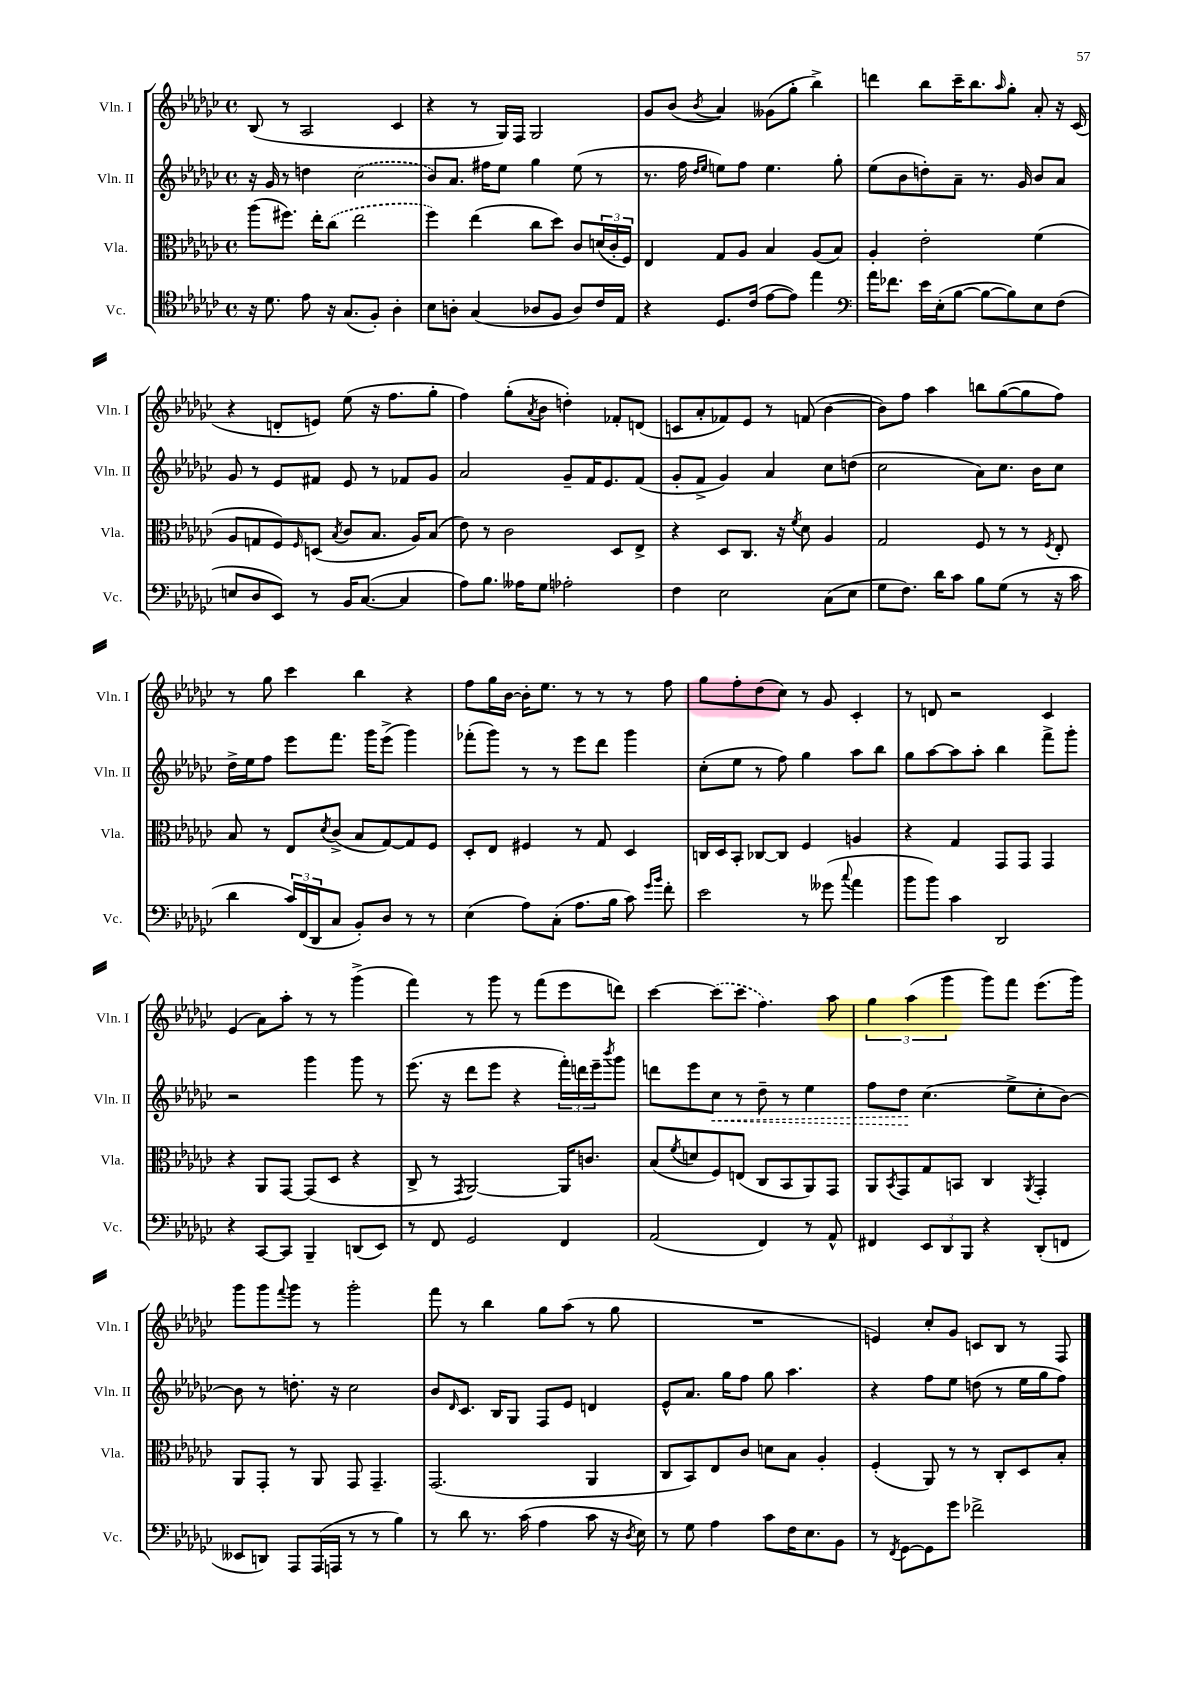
<<
\new StaffGroup <<
\new Staff = "s0" \with { instrumentName = "Vln. I" shortInstrumentName = "Vln. I" } {
    \clef treble \key ges \major \defaultTimeSignature \time 4/4
    bes8( r8 aes2 ces'4 |
    r4 r8 ges16) f16 ges2 |
    ges'8 bes'8( \acciaccatura { bes'8 } aes'4) geses'8( ges''8-. bes''4->) |
    d'''4 bes''8 ces'''16-- bes''8. \grace { aes''16 } ges''8-. aes'8-. r16 ces'16( |
    r4 d'8-. e'8) ees''8( r16 f''8. ges''8-. |
    f''4) ges''8-.( \acciaccatura { aes'8 } bes'8 d''4-.) fes'8-. d'8( |
    c'8 aes'8-. fes'8) ees'8 r8 f'8( bes'4~ |
    bes'8) f''8 aes''4 b''8 ges''8~( ges''8 f''8) |
    r8 ges''8 ces'''4 bes''4 r4 |
    f''8 ges''16 bes'16~ bes'16-. ees''8. r8 r8 r8 f''8 |
    ges''8 f''8-. des''8( ces''8) r8 ges'8 ces'4-. |
    r8 d'8 r2 ces'4 |
    ees'4( aes'8) aes''8-. r8 r8 ges'''4->( |
    f'''4) r8 ges'''8 r8 f'''8( ees'''8 d'''8) |
    ces'''4~ \once \slurDashed ces'''8( ces'''8 f''4.) aes''8 |
    \tuplet 3/2 { ges''4 aes''4( ges'''4 } ges'''8) f'''8 ees'''8.( ges'''16) |
    ges'''8 ges'''8 \appoggiatura { f'''8 } ges'''8 r8 ges'''2-. |
    f'''8 r8 bes''4 ges''8 aes''8( r8 ges''8 |
    R1 |
    e'4) ces''8-. ges'8 c'8 bes8 r8 f8 \bar "|." |
}
\new Staff = "s1" \with { instrumentName = "Vln. II" shortInstrumentName = "Vln. II" } {
    \clef treble \key ges \major \defaultTimeSignature \time 4/4
    r16 ges'16 r8 d''4 \once \slurDashed ces''2( |
    bes'8) aes'8. fis''16 ees''8 ges''4 ees''8( r8 |
    r8. f''16 \grace { des''16 ees''16 } e''8) f''8 e''4. ges''8-. |
    ees''8( bes'8 d''8-.) aes'8-- r8. ges'16 bes'8 aes'8 |
    ges'8 r8 ees'8 fis'8 ees'8 r8 fes'8 ges'8 |
    aes'2 ges'8-- f'16 ees'8. f'8( |
    ges'8-. f'8-> ges'4) aes'4 ces''8 d''8( |
    ces''2 aes'8) ces''8. bes'16 ces''8 |
    des''16-> ees''16 f''8 ees'''8 f'''8. ges'''16 ees'''8->( ges'''4) |
    fes'''8-.( ges'''8) r8 r8 ees'''8 des'''8 ges'''4 |
    ces''8-.( ees''8 r8 f''8) ges''4 aes''8 bes''8 |
    ges''8 aes''8~ aes''8 aes''8-. bes''4 f'''8-> ges'''8-. |
    r2 ges'''4 ges'''8 r8 |
    ees'''8.( r16 des'''8 ees'''8 r4 \tuplet 3/2 { f'''16-.) d'''16 ees'''16-- } \acciaccatura { bes'''8 } ges'''8 |
    d'''8 ees'''8 \once \override Hairpin.style = #'dashed-line ces''8\< r8 des''8-- r8 ees''4 |
    f''8 des''8\! ces''4.( ees''8-> ces''8-. bes'8~) |
    bes'8 r8 d''8.-. r16 ces''2 |
    bes'8 \grace { des'16 } ces'8. bes16 ges8 f8 ees'8 d'4 |
    ees'8-^ aes'8. ges''16 f''8 ges''8 aes''4. |
    r4 f''8 ees''8 d''8( r8 ees''16 ges''16 f''8) \bar "|." |
}
\new Staff = "s2" \with { instrumentName = "Vla." shortInstrumentName = "Vla." } {
    \clef alto \key ges \major \defaultTimeSignature \time 4/4
    aes''8( fis''8.) ees''16-. \once \slurDashed ces''8( ees''2 |
    f''4) ees''4( ces''8 des''8) ces'8 \tuplet 3/2 { d'16( ces'16-. f16) } |
    ees4 ges8 aes8 bes4 aes8( bes8) |
    aes4-. ees'2-. f'4( |
    aes8 g8 f8) \grace { f16 } d8( \acciaccatura { bes8 } ces'8 bes8. aes16) bes8( |
    ees'8) r8 ces'2 des8 ees8-> |
    r4 des8 ces8. r16 \acciaccatura { f'8 } des'8 aes4 |
    ges2 f8 r8 r8 \acciaccatura { f8 } ees8-. |
    bes8 r8 ees8 \acciaccatura { des'8 } ces'8->( bes8 ges8~) ges8 f8 |
    des8-. ees8 fis4 r8 ges8 des4 |
    c16 des16 bes,8-. ces8~ ces8 f4 a4 |
    r4 ges4 ges,8 ges,8 ges,4 |
    r4 aes,8 ges,8~ ges,8( des8 r4 |
    ces8-> r8 \acciaccatura { ges,8 } aes,2~) aes,16 c'8. |
    bes8( \acciaccatura { f'8 } d'8 f8) e8( ces8 bes,8 aes,8) ges,8 |
    aes,8 \acciaccatura { bes,8 } ges,8 ges8 b,8 ces4 \acciaccatura { aes,8 } ges,4-. |
    aes,8 ges,8-. r8 aes,8 ges,8 ges,4.-- |
    ges,2.( aes,4 |
    ces8 bes,8) ees8 ces'8 d'8 bes8 aes4-. |
    f4-.( aes,8) r8 r8 ces8-. des8 bes8-. \bar "|." |
}
\new Staff = "s3" \with { instrumentName = "Vc." shortInstrumentName = "Vc." } {
    \clef tenor \key ges \major \defaultTimeSignature \time 4/4
    r16 des'8. ees'8 r16 ges8.( f8-.) aes4-. |
    bes8 a8-. ges4( aes8 f8 aes8) ces'16 ees16 |
    r4 des8. ces'16( ees'8~ ees'8) ees''4 |
    \clef bass aes'16 fes'8. ees'16 ees16-.( bes8~ bes8~ bes8) ees8 f8( |
    e8 des8 ees,8) r8 bes,16 ces8.~( ces4 |
    aes8) bes8. aeses16 ges8 aes2-. |
    f4 ees2 ces8( ees8 |
    ges8 f8.) des'16 ces'8 bes8 ges8( r8 r16 ces'16 |
    des'4 \tuplet 3/2 { ces'16) f,16( des,16 } ces8 bes,8-.) des8 r8 r8 |
    ees4( aes8) ces8-.( aes8. bes16 ces'8) \grace { ges'16 bes'16 } f'8-. |
    ees'2 r8 geses'8( \appoggiatura { ces''8 } aes'4 |
    bes'8 bes'8) ces'4 des,2 |
    r4 ces,8~ ces,8 bes,,4-- d,8( ees,8) |
    r8 f,8 ges,2 f,4 |
    aes,2( f,4) r8 aes,8-^ |
    fis,4 \tuplet 3/2 { ees,8 des,8 bes,,8 } r4 des,8-.( f,8 |
    eeses,8 d,8) aes,,8 aes,,16( a,,16 r8 r8 bes4) |
    r8 des'8 r8. ces'16( aes4 ces'8 r16 \acciaccatura { des8 } ees16) |
    r8 ges8 aes4 ces'8 f16 ees8. bes,8 |
    r8 \acciaccatura { f,8 } ges,8~ ges,8 ges'8 fes'2-> \bar "|." |
}
>>
>>
\layout { \context { \Score \remove "Bar_number_engraver" } }
